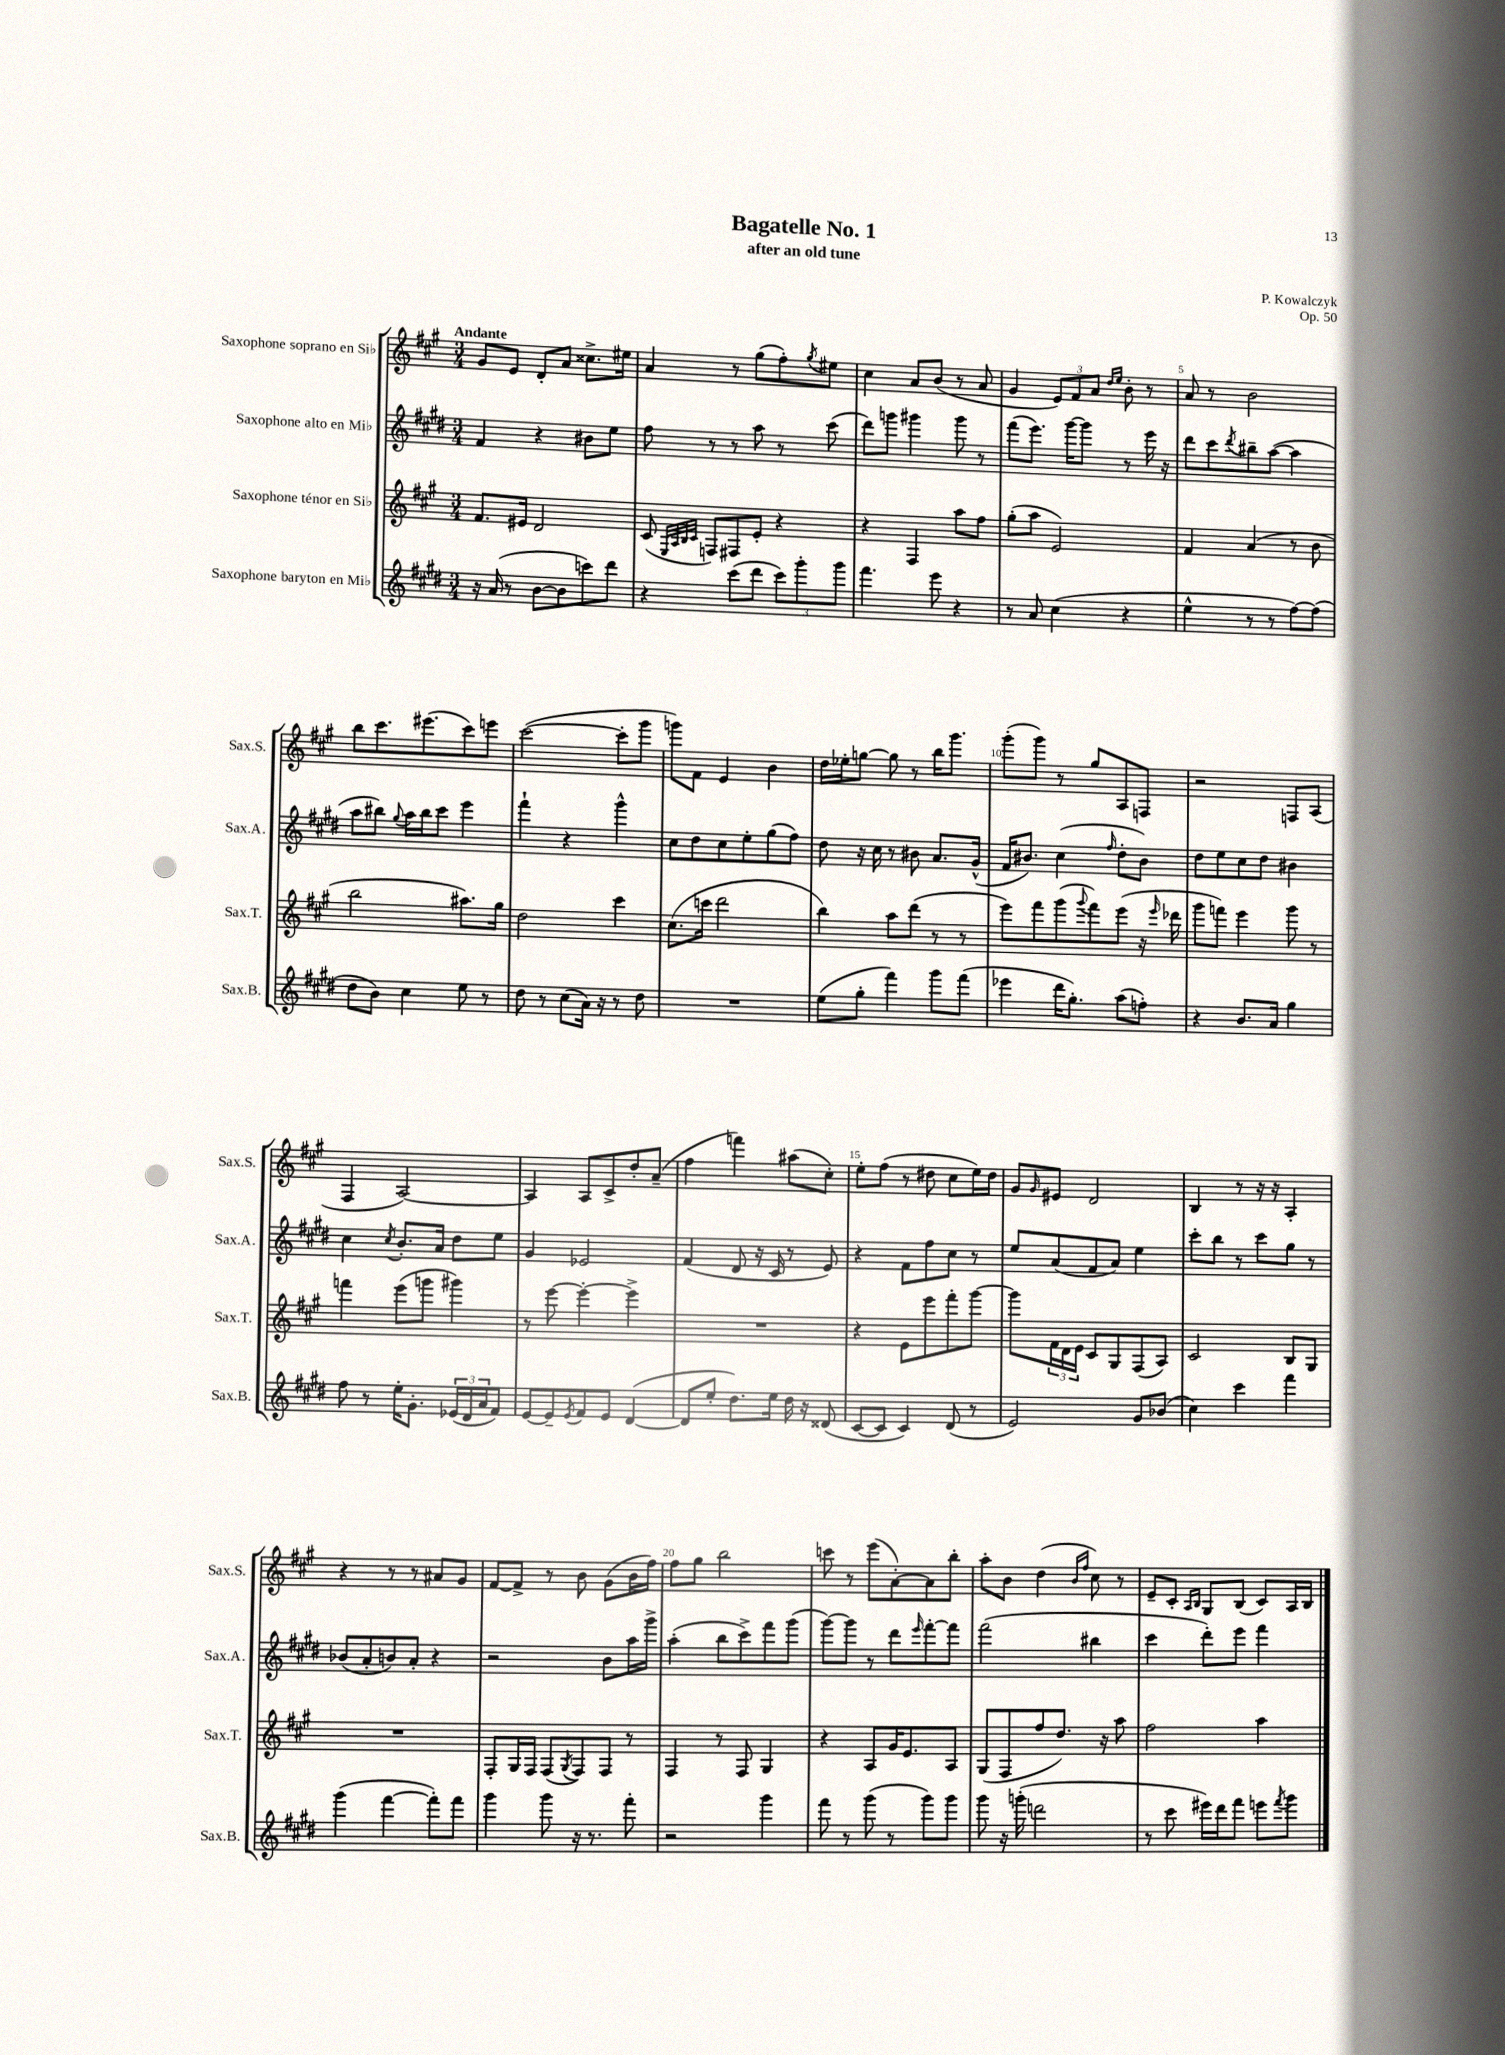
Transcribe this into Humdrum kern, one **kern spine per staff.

**kern	**kern	**kern	**kern
*staff4	*staff3	*staff2	*staff1
*clefG2	*clefG2	*clefG2	*clefG2
*k[f#c#g#d#]	*k[f#c#g#]	*k[f#c#g#d#]	*k[f#c#g#]
*M3/4	*M3/4	*M3/4	*M3/4
16r	8.f#/L	4f#/	8g#/L
(16a/	.	.	.
8r	.	.	8e/J
.	16e#/Jk	.	.
[8b\L	2d/	4r	8d'/L
8b\]	.	.	8a/J
8ccc\)	.	8b#\L	8.cc##^\L
8ddd#\J	.	8ee\J	.
.	.	.	16ee#\Jk
=	=	=	=
4r	(8c#/	8ff#\	4a/
.	32qqE/LLL	.	.
.	32qqA/	.	.
.	32qqB/	.	.
.	32qqc#/JJJ	.	.
.	8F/L)	8r	.
(8ccc#\L	8F#/	8r	8r
8ddd#\J	8e'/J	8aa\	(8gg#\L
12ccc#\L)	4r	8r	8ff#'\)
12ggg#'\	.	.	.
.	.	.	8qgg#/
.	.	(8ccc#\	8ee#\J
12ggg#\J	.	.	.
=	=	=	=
4.fff#\	4r	8ddd#\L)	4cc#\
.	.	8ggg\J	.
.	4F#/	4ggg#\	8a/L
8eee\	.	.	(8b/J
4r	8aa\L	8ggg#\	8r
.	8ff#\J	8r	8a/
=	=	=	=
8r	(8gg#'\L	(8fff#\L	4g#/
8a/	8aa\J	8.eee\J)	.
(4cc#\	2e/)	.	12e/L)
.	.	[16ggg#\LK	.
.	.	.	12f#/
.	.	8ggg#\]J	.
.	.	.	12a/J
.	.	.	16qqdd/LL
.	.	.	16qqee/JJ
4r	.	8r	8b'\
.	.	16eee\	8r
.	.	16r	.
=	=	=	=
4ee^^\	4f#/	8ddd#\L	8a/
.	.	8ccc#\	8r
.	.	8qddd#/	.
8r	(4a/	8bb#~\	2b\
8r	.	([8aa\J	.
[8ff#\L)	8r	4aa\]	.
(8ff#\]J	8b\	.	.
=	=	=	=
8dd#\L	2bb\	8aa\L	8bb\L
8b\J)	.	8bb#\J)	8.ccc#\
.	.	8qqgg#/	.
4cc#\	.	16aa\LL	.
.	.	16bb#\J	(8.eee#\
.	.	8ccc#\J	.
8ee\	8.aa#\L)	4eee\	8ccc#\)
8r	.	.	8eee\J
.	16gg#\Jk	.	.
=	=	=	=
8dd#\	2dd\	4fff#`\	([2ccc#\
8r	.	.	.
(8cc#\L	.	4r	.
16a\Jk)	.	.	.
16r	.	.	.
8r	4ccc#\	4ggg#^^\	8ccc#'\]L
8dd#\	.	.	8ggg#\J
=	=	=	=
2.r	(8.cc#\L	8cc#\L	8ggg\L)
.	.	8dd#\	8f#\J
.	16ccc\Jk	.	.
.	2ddd\	8cc#\	4e/
.	.	8ee'\	.
.	.	(8gg#\	4b\
.	.	8ff#\J)	.
=	=	=	=
(8ee\L	4bb\)	8dd#\	16dd\LL
.	.	.	16ee-'\J
8gg#'\J	.	16r	[8gg\J
.	.	16cc#\	.
4fff#\)	8aa\L	8r	8gg\]
.	(8ddd\J	8b#\	8r
8ggg#\L	8r	8.a/L	16bb\LK
.	.	.	8.ggg#\J
(8fff#\J	8r	.	.
.	.	(16g#^^/Jk	.
=	=	=	=
4eee-\	8eee\L)	16f#/LK	(8ggg#'\L
.	.	8.b#/J)	.
.	8fff#\	.	8ggg#\J)
16ddd#\LK	(8ggg#\	(4cc#\	8r
8.gg#'\J)	.	.	.
.	8qqggg#/	.	.
.	8fff#\)	.	8gg#/L
.	.	16qqff#/	.
(8aa\L	(8eee\J	8dd#'\L	8A/
8ff'\J)	16r	8b#\J)	8F/J
.	16qqeee/	.	.
.	16ddd-\	.	.
=	=	=	=
4r	8ggg#\L	8dd#\L	2r
.	8fff\J)	8ee\	.
8.b/L	4eee\	8cc#\	.
.	.	8dd#\J	.
16a/Jk	.	.	.
4gg#\	8ggg#\	4b#\	8F/L
.	8r	.	(8A/J
=	=	=	=
8ff#\	4fff\	4cc#\	4F#/
8r	.	.	.
.	.	8qcc#/	.
16ee'\LK	(8eee\L	8.b'/L	[2A/)
8.g#'\J	.	.	.
.	8ggg\J	.	.
.	.	16a/Jk	.
(24e-/LL	4ggg#\)	8dd#\L	.
24d#/	.	.	.
24a/J	.	.	.
8f#/J)	.	8ee\J	.
=	=	=	=
[8e/L	8r	4g#/	4A/]
8e~/]	[8eee\	.	.
8qe/	.	.	.
8f#/	4eee'\_	2e-/	8A/L
8e/J	.	.	8c#^/
([4d#/	4eee^\]	.	8dd'/
.	.	.	(8a~/J
=	=	=	=
8d#/]L	2.r	(4f#/	4ff#\
8ee'/J	.	.	.
8.dd#\L)	.	8d#/	4fff\)
.	.	16r	.
16ee\Jk	.	16c#/	.
16dd#\	.	8r	(8aa#\L
16r	.	.	.
(8d##/	.	8e/)	8cc#'\J)
=	=	=	=
[8c#/L	4r	4r	8ee'\L
8c#/]J	.	.	(8ff#\J
4c#/)	8e\L	8f#\L	8r
.	8eee\	8ff#\	8dd#\
(8d#/	8fff#'\	8cc#\J	8cc#\L
8r	[8ggg#\J	8r	16ee\L)
.	.	.	16dd#\JJ
=	=	=	=
2e/)	8ggg#\]L	8ee/L	8g#/L
.	.	.	16qqg#/
.	24f#\L	(8a/	8e#/J
.	24d\	.	.
.	24e\JJ	.	.
.	8c#/L	8f#/	2d/
.	8G#/	8a/J)	.
8g#/L	(8F#/	4ee\	.
(8b-/J	8A/J)	.	.
=	=	=	=
4cc#\)	2c#/	8ccc#'\L	4B/
.	.	8bb\J	.
4ccc#\	.	8r	8r
.	.	8ccc#\L	16r
.	.	.	16r
4fff#\	8B/L	8gg#\J	4A'/
.	8G#/J	8r	.
=	=	=	=
(4ggg#\	2.r	(8b-/L	4r
.	.	8a'/	.
[4fff#\	.	8b/)	8r
.	.	8a'/J	8r
8fff#'\]L)	.	4r	8a#/L
8fff#\J	.	.	8g#/J
=	=	=	=
4ggg#\	8F#'/L	2r	[8f#/L
.	16G#/L	.	8f#^/]J
.	16F#/JJ	.	.
8ggg#\	(8F#/L	.	8r
.	8qG#/	.	.
16r	8F#/)	.	8b\
8.r	.	.	.
.	8F#/J	8b\L	(8g#\L
8fff#'\	8r	16aa\L	16b\L
.	.	16ggg#^\JJ	16ff#\JJ)
=	=	=	=
2r	4F#/	(4aa'\	8ff#\L
.	.	.	8gg#\J
.	8r	8bb\L	2bb\
.	8F#/	8ccc#^\)	.
4ggg#\	4G#/	8fff#\	.
.	.	(8ggg#\J	.
=	=	=	=
8fff#\	4r	[8ggg#\L)	8ccc\
8r	.	8ggg#\]J	8r
(8ggg#\	8A/L	8r	(8eee\L
8r	16g#/K	8ddd#\L	[8a'\)
.	8.e/	.	.
.	.	16qqeee/	.
8ggg#\L)	.	[8fff#'\	8a\]
8ggg#\J	8A/J	8fff#\]J	8bb'\J
=	=	=	=
8ggg#\	(8G#/L	(2fff#\	8aa'\L
16r	8F#/	.	8b\J
(16ggg'\	.	.	.
2ddd\	8ff#/	.	(4dd\
.	8.dd/J)	.	.
.	.	.	16qqb/LL
.	.	.	16qqff#/JJ
.	.	4bb#\	8cc#\)
.	16r	.	.
.	8aa\	.	8r
=	=	=	=
8r	2ff#\	4ccc#\	8e~/L
8ccc#\	.	.	8c#'/J
.	.	.	16qqA/LL
.	.	.	16qqB/JJ
16eee#\LL)	.	8ddd#'\L)	8G#/L
16ddd#\J	.	.	.
8fff#\J	.	8eee\J	(8B/J
8eee\L	4aa\	4fff#\	8c#/L)
8qfff#/	.	.	.
8ggg#\J	.	.	16A/L
.	.	.	16B/JJ
==	==	==	==
*-	*-	*-	*-
